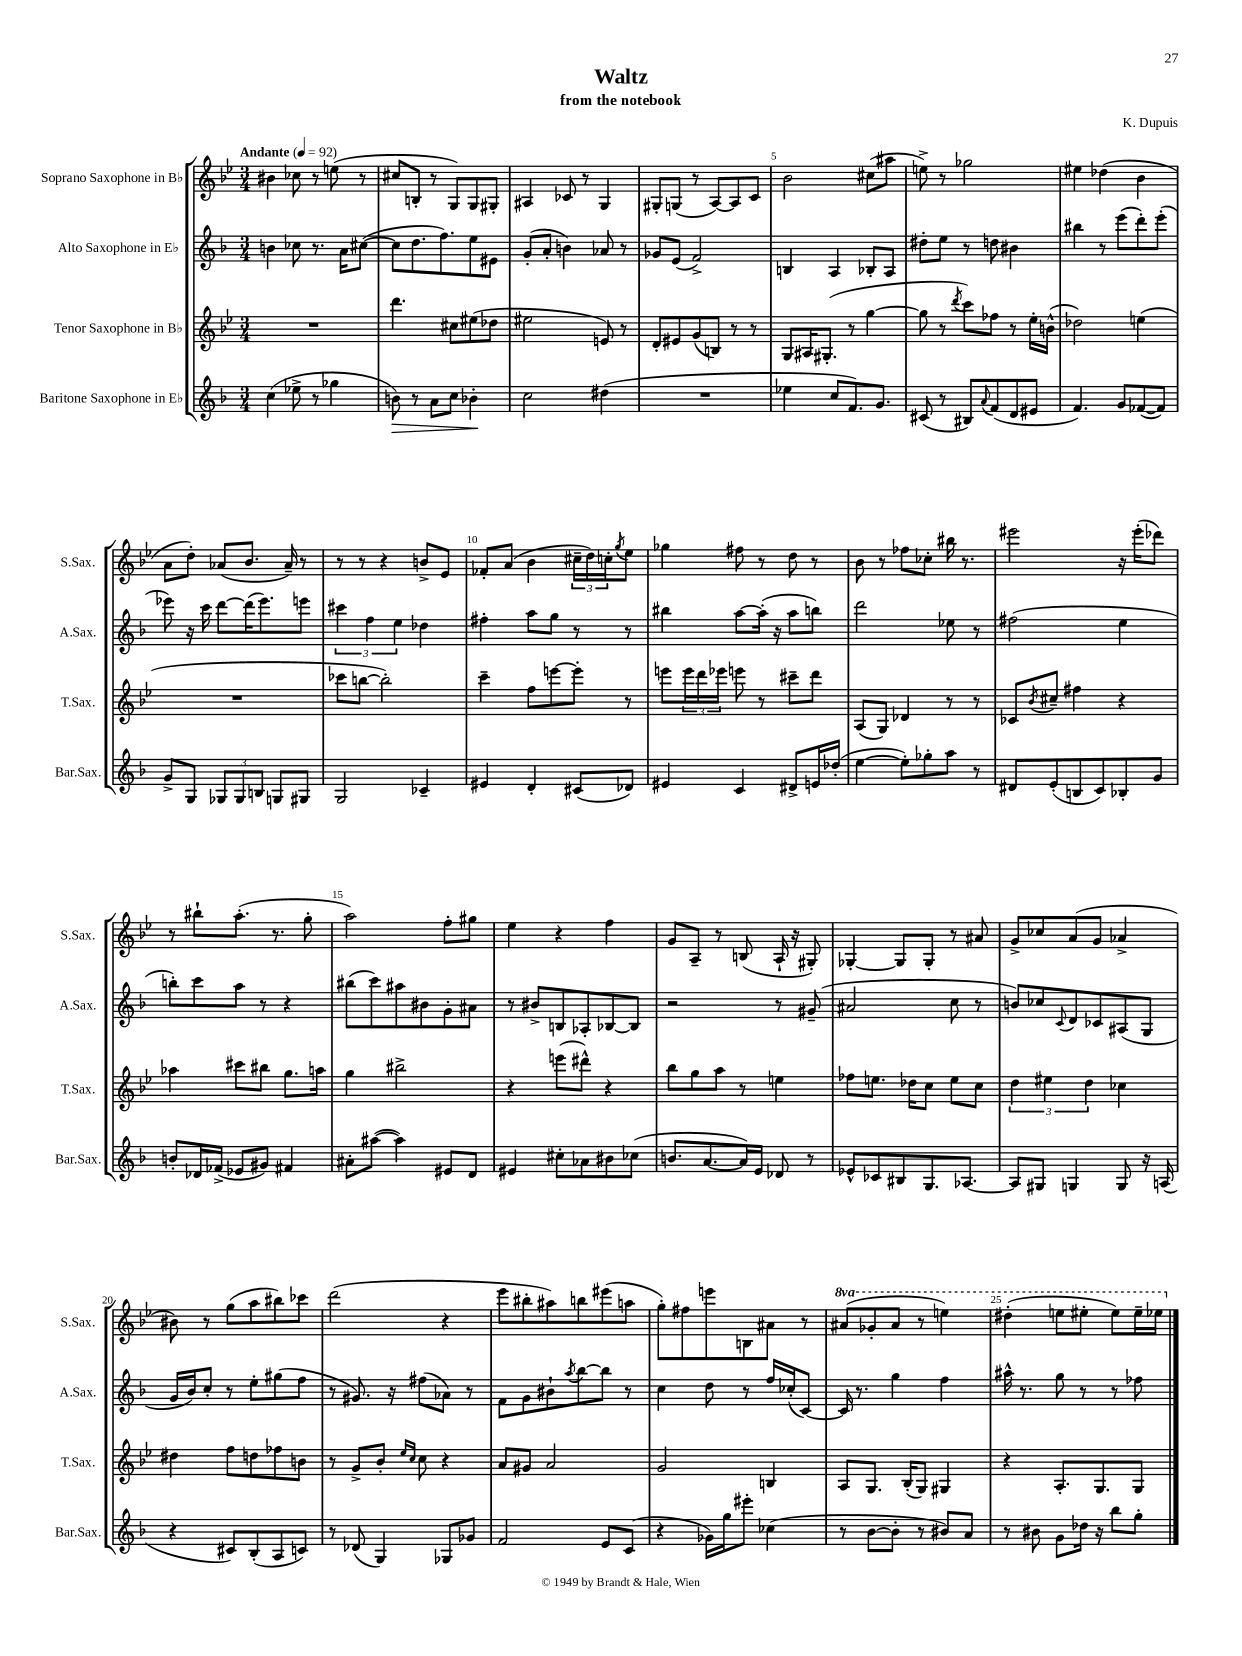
\header { title = "Waltz" composer = "K. Dupuis" subtitle = "from the notebook" }
<<
\new StaffGroup <<
\new Staff = "s0" \with { instrumentName = "Soprano Saxophone in Bb" shortInstrumentName = "S.Sax." } {
    \clef treble \key bes \major \numericTimeSignature \time 3/4 \set Staff.ottavationMarkups = #ottavation-simple-ordinals \tempo "Andante" 4 = 92
    bis'4 ces''8 r8 e''8( r8 |
    cis''8 b8-. r8 g8) g8 gis8-. |
    ais4 ces'8 r8 g4 |
    gis8-. g8( r8 a8~) a8 c'8 |
    bes'2 cis''8( ais''8 |
    e''8->) r8 ges''2 |
    eis''4 des''4( bes'4 |
    a'8 d''8-.) aes'8( bes'8. aes'16--) r8 |
    r8 r8 r4 b'8-> ees'8 |
    fes'8-. a'8( bes'4 \tuplet 3/2 { cis''16-- d''16) c''16-. } \acciaccatura { g''8 } ees''8 |
    ges''4 fis''8 r8 d''8 r8 |
    bes'8 r8 fes''8 ces''8-. bis''16 r8. |
    eis'''2 r16 eis'''16-.( des'''8) |
    r8 bis''8-! a''8.-.( r8. g''8-. |
    a''2) f''8-. gis''8 |
    ees''4 r4 f''4 |
    g'8 a8-- r8 b8( a16-! r16 gis8-.) |
    ges4~-. ges8 ges8-. r8 ais'8 |
    g'8-> ces''8 a'8( g'8 aes'4-> |
    bis'8) r8 g''8( a''8 bis''8) ces'''8 |
    d'''2( r4 |
    ees'''8 bis''8-. ais''8) b''8 eis'''8( a''8 |
    g''8-.) fis''8 e'''8 b8 ais'8 r8 |
    \ottava #1 ais''8( ges''8-. ais''8 r8 e'''4) |
    dis'''4-.( e'''8 eis'''8-. eis'''8) eis'''16-- ees'''16 \ottava #0 \bar "|." |
}
\new Staff = "s1" \with { instrumentName = "Alto Saxophone in Eb" shortInstrumentName = "A.Sax." } {
    \clef treble \key f \major \numericTimeSignature \time 3/4
    b'4 ces''8 r8. a'16 cis''8~( |
    cis''8 d''8. f''8.) e''8 eis'8 |
    g'8-.( a'8-. b'4) aes'8 r8 |
    ges'8 e'8( f'2->) |
    b4 a4 bes8-. a8 |
    dis''8-. e''8 r8 d''8 bis'4 |
    bis''4 r8 e'''8( d'''8-.) e'''8-.( |
    ees'''8) r16 c'''16 d'''8~ d'''16( ees'''8.) e'''8 |
    \tuplet 3/2 { cis'''4 f''4 e''4 } des''4 |
    fis''4-. a''8 g''8 r8 r8 |
    bis''4 a''8~ a''16-.( r16 a''8 b''8) |
    d'''2 ees''8 r8 |
    fis''2( e''4 |
    b''8-.) c'''8 a''8 r8 r4 |
    bis''8( c'''8) ais''8 bis'8 g'8-. ais'8 |
    r8 bis'8-> b8 aes8-. bes8~ bes8 |
    r2 r8 gis'8--( |
    ais'2 c''8 r8 |
    b'8) ces''8 \appoggiatura { c'8 } d'8 ces'8 ais8( g8 |
    g'16 bes'16) c''8-. r8 e''8-. gis''8( f''8 |
    r8 gis'8.) r16 fis''8( aes'8) r8 |
    f'8 g'8 bis'8-! \acciaccatura { a''8 } bes''8~ bes''8 r8 |
    c''4 d''8 r8 f''16 ces''16-.( c'8~) |
    c'16 r8. g''4 f''4 |
    ais''16-^ r8. g''8 r8 r8 fes''8 \bar "|." |
}
\new Staff = "s2" \with { instrumentName = "Tenor Saxophone in Bb" shortInstrumentName = "T.Sax." } {
    \clef treble \key bes \major \numericTimeSignature \time 3/4
    R2. |
    d'''4. cis''8 eis''8( des''8 |
    eis''2 e'8) r8 |
    d'8-. eis'8 g'8( b8) r8 r8 |
    g8 ais16 gis8.-.( r8 g''4~ |
    g''8 r8 \acciaccatura { d'''8 } c'''8) fes''8 r8 ees''16-. b'16-^( |
    des''2) e''4( |
    R2. |
    ces'''8 b''8~ b''2-.) |
    c'''4-- f''8 e'''8~ e'''8-. r8 |
    e'''8 \tuplet 3/2 { e'''16 d'''16 ees'''16 } e'''8 r8 cis'''8-- d'''8 |
    a8( g8) des'4 r8 r8 |
    ces'8 \acciaccatura { bes'8 } cis''8-- fis''4 r4 |
    aes''4 cis'''8 bis''8 g''8. a''16 |
    g''4 bis''2-> |
    r4 e'''8( dis'''8-^) r4 |
    bes''8 g''8 a''8 r8 e''4 |
    fes''8 e''8. des''16 c''8 e''8 c''8 |
    \tuplet 3/2 { d''4 eis''4 d''4 } ces''4 |
    dis''4 f''8 d''8 fes''8 b'8 |
    r8 g'8-> bes'8-. \grace { ees''16 c''16 } c''8 r4 |
    a'8 gis'8 a'2 |
    g'2 b4 |
    a8 g8. bes16-.( g8) gis4 |
    r4 a8.-. g8. g8 \bar "|." |
}
\new Staff = "s3" \with { instrumentName = "Baritone Saxophone in Eb" shortInstrumentName = "Bar.Sax." } {
    \clef treble \key f \major \numericTimeSignature \time 3/4
    c''4( ees''8-> r8 ges''4 |
    b'8\>) r8 a'8 c''8 bes'4-.\! |
    c''2 dis''4( |
    R2. |
    ees''4 c''8 f'8.) g'8. |
    cis'8( r8 bis8) \appoggiatura { a'8 } f'8( d'8 eis'8 |
    f'4.) g'8 fes'8~( fes'8) |
    g'8-> g8 \tuplet 3/2 { ges8 ges8 b8 } g8 gis8 |
    g2 ces'4-- |
    eis'4 d'4-. cis'8( des'8) |
    eis'4 c'4 dis'8-> e'16 des''16-.( |
    e''4~ e''8-.) ges''8-. a''8 r8 |
    dis'8 e'8-.( b8 c'8) bes8-. g'8 |
    b'8-. des'16 fes'16->( ees'8 gis'8) fis'4 |
    ais'8-. ais''8~( ais''4) eis'8 d'8 |
    eis'4 cis''8-. aes'8 bis'8 ces''8( |
    b'8. a'8.~ a'16) e'16 des'8 r8 |
    ees'8-^ ces'8 bis8 g8. aes8.~ |
    aes8 gis8 g4 g8 r16 a16( |
    r4 cis'8) bes8-.( a8 c'8) |
    r8 des'8( g4) ges8 ges'8 |
    f'2 e'8 c'8( |
    r4 ges'16) g''16 eis'''8-. ces''4( |
    r8 bes'8~ bes'8-. r8 bis'8) a'8 |
    r8 bis'8 g'8 des''16 r16 bes''8 g''8-. \bar "|." |
}
>>
>>
\layout { \context { \Score \override BarNumber.break-visibility = ##(#f #t #t) barNumberVisibility = #(every-nth-bar-number-visible 5) } }
